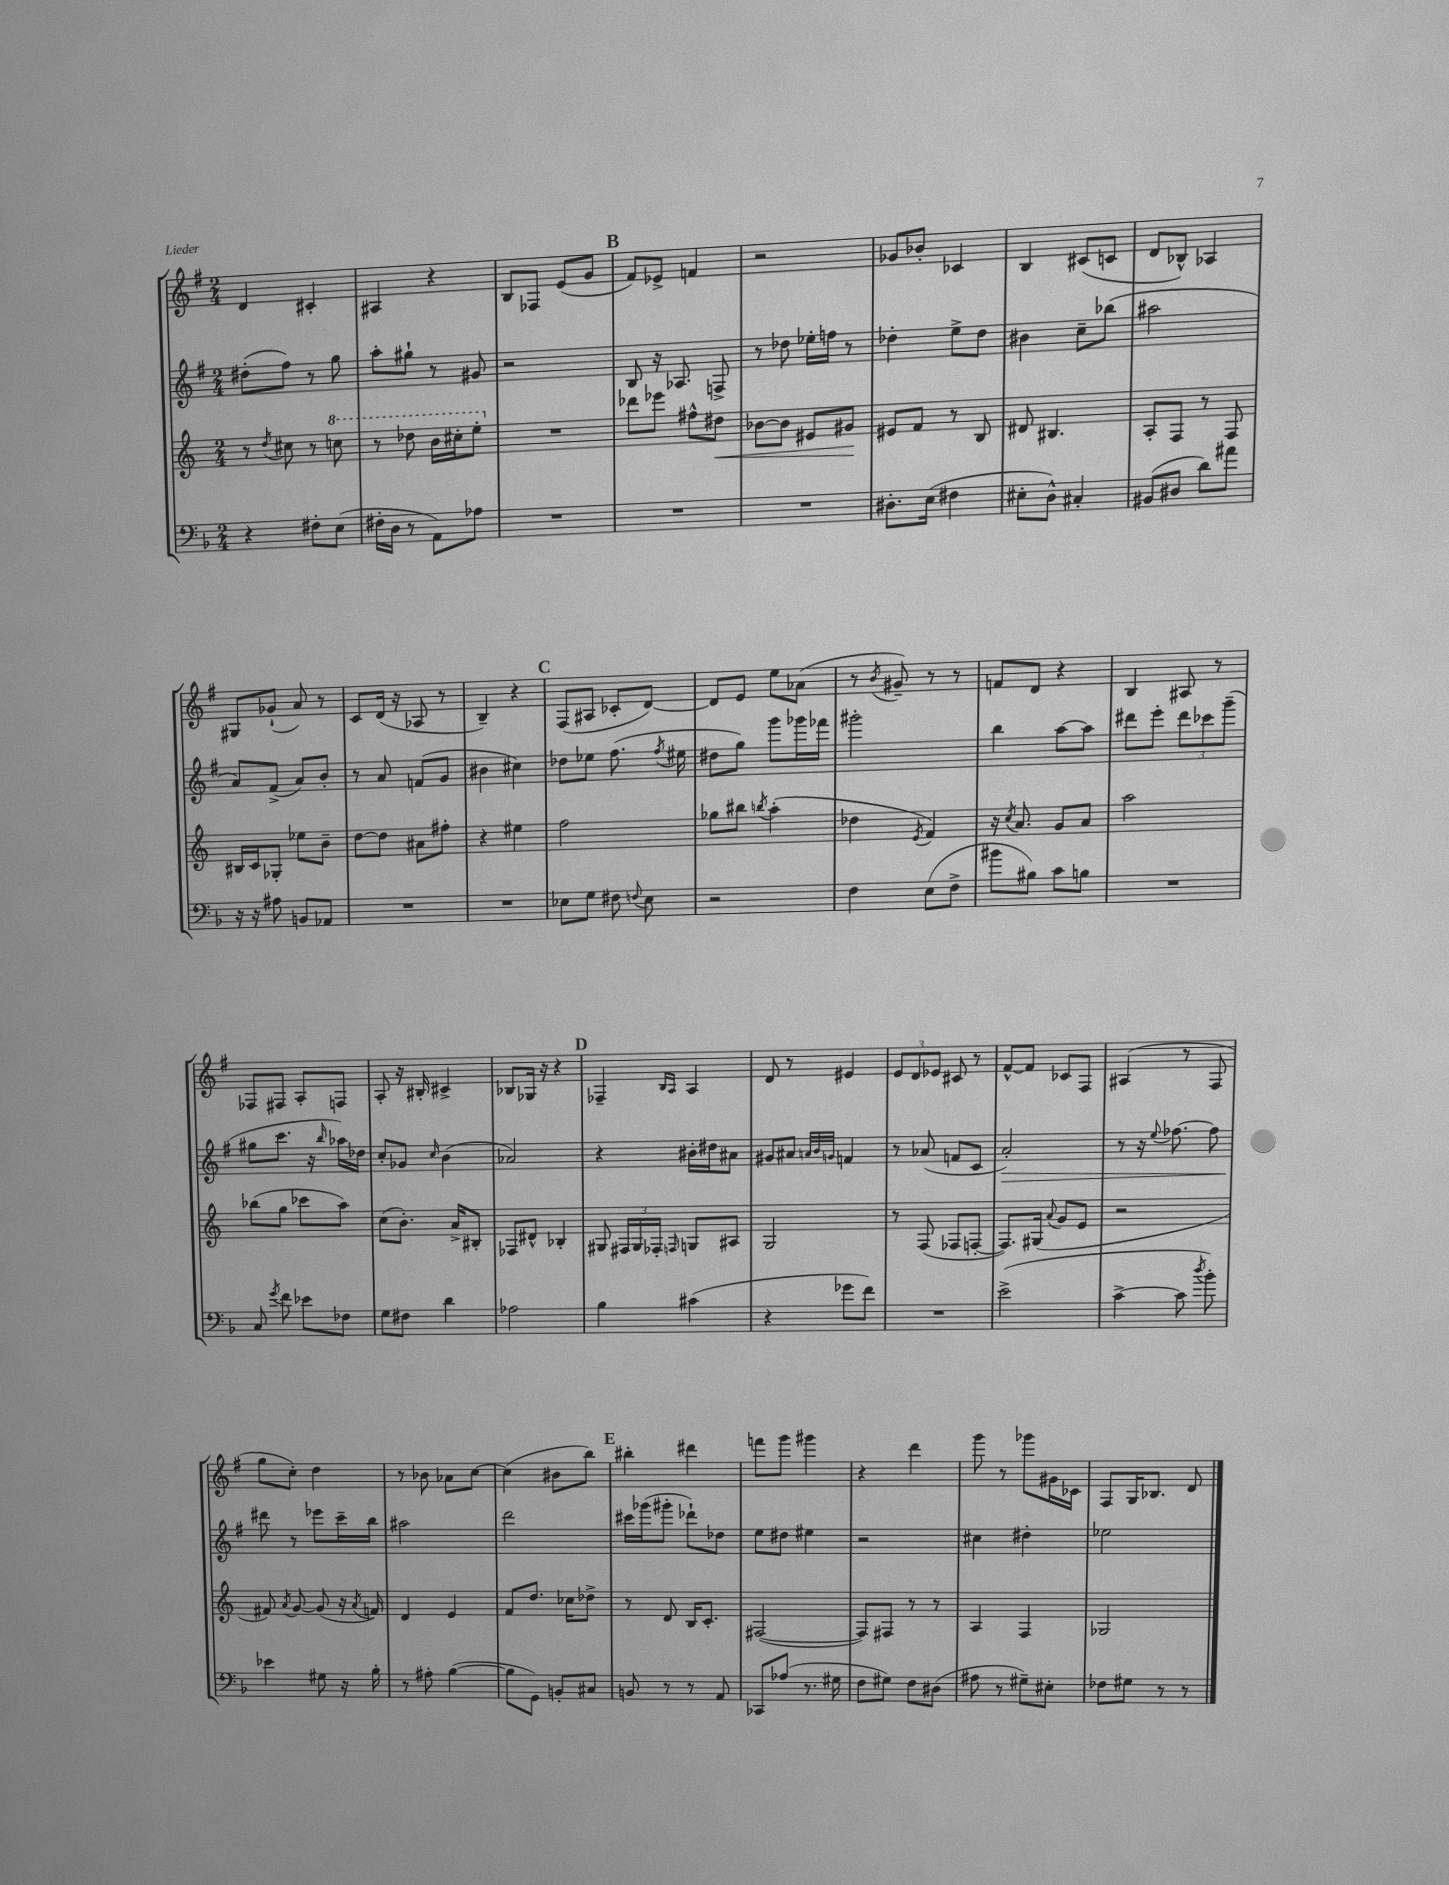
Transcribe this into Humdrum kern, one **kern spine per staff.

**kern	**kern	**dynam	**kern	**dynam	**kern
*part4	*part3	*part3	*part2	*part2	*part1
*staff4	*staff3	*staff3	*staff2	*staff2	*staff1
*clefF4	*clefG2	*	*clefG2	*	*clefG2
*k[b-]	*k[]	*	*k[f#]	*	*k[f#]
*M2/4	*M2/4	*	*M2/4	*	*M2/4
=10	=10	=10	=10	=10	=10
4r	8r	.	(8dd#X'\L	.	4d/
.	8qdd/	.	.	.	.
.	8cc#X\	.	8ff#\J)	.	.
8F#X'\L	8r	.	8r	.	4c#X'/
*	*8va	*	*	*	*
(8E\J	8cccn\	.	8gg\	.	.
=11	=11	=11	=11	=11	=11
16F#X'\LL	8r	.	8aa'\L	.	4A#X/
16D\JJ	.	.	.	.	.
8r	8ddd-X\	.	8gg#X`\J	.	.
8AA\L)	16bb\LL	.	8r	.	4r
.	16ccc#X'\J	.	.	.	.
8A-X\J	8eee'\J	.	8g#X/	.	.
=12	=12	=12	=12	=12	=12
*	*X8va	*	*	*	*
2r	2r	.	2r	.	8B/L
.	.	.	.	.	8F-X/J
.	.	.	.	.	(8e/L
.	.	.	.	.	8g/J
!!LO:REH:place=s1:t=B
=13	=13	=13	=13	=13	=13
2r	8ddd-X\L	.	8B/	.	8f#/L)
.	8eee-X\J	.	16r	.	8e-X^/J
.	.	.	8.A-X/	.	.
.	8ff#X^^\L	.	.	.	4fn/
!	!	!LO:HP:b	!	!	!
.	8dd#X\J	<	8Fn^/	.	.
=14	=14	=14	=14	=14	=14
2r	[8b-X\L	.	8r	.	2r
.	8b-\J]	.	8dd-X\	.	.
.	8e#X/L	.	16ee-X'\LL	.	.
.	.	.	16ffn\JJ	.	.
.	8g#X/J	.	8r	.	.
.	.	[	.	.	.
=15	=15	=15	=15	=15	=15
8.D#X'\L	8e#X/L	.	4dd-X'\	.	8g-X/L
.	8f/J	.	.	.	8b-X'/J
(16E\Jk	.	.	.	.	.
4F#X\	8r	.	8ee^\L	.	4c-X/
.	8B/	.	8dd-\J	.	.
=16	=16	=16	=16	=16	=16
8E#X'\L	8d#X/	.	4b#X\	.	4B/
8D^^\J)	4.B#X/	.	.	.	.
4C#X'/	.	.	8cc~\L	.	(8c#X/L
.	.	.	(8bb-X\J	.	8cn/J
=17	=17	=17	=17	=17	=17
(8BB#X/L	8A'/L	.	2aa#X\	.	8d/L
8D#X/J	8F/J	.	.	.	8B-X^^/J)
8d\L)	8r	.	.	.	4A-X/
8a#X\J	8F/	.	.	.	.
!!LO:LB:g=z
=18	=18	=18	=18	=18	=18
16r	16B#X/LL	.	8a/L)	.	8G#X/L
16r	16c/J	.	.	.	.
8A#X\	8G-X'/J	.	(8f#^/J	.	(8g-X`/J
8BBn/L	8ee-X\L	.	8a/L)	.	8a/)
8AA-X/J	8b~\J	.	8b'/J	.	8r
=19	=19	=19	=19	=19	=19
2r	[8dd\L	.	8r	.	8c/L
.	8dd\J]	.	8a/	.	(16d/Jk
.	.	.	.	.	16r
.	8a#X\L	.	(8fn/L	.	8A-X/
.	8ff#X'\J	.	8g/J	.	8r
=20	=20	=20	=20	=20	=20
2r	4r	.	4b#X\	.	4B~/)
.	4ee#X\	.	4cc#X\)	.	4r
!!LO:REH:place=s1:t=C
=21	=21	=21	=21	=21	=21
8E-X\L	2ff\	.	8dd-X\L	.	(8F#/L
8G\J	.	.	8ee-X\J	.	8A#X/J
8F#X\	.	.	(8.ff#\	.	8c-X'/L
8qqFn/	.	.	.	.	.
8E-\	.	.	.	.	[8d/J)
.	.	.	8qff#/	.	.
.	.	.	16ee#X\	.	.
=22	=22	=22	=22	=22	=22
2r	8gg-X\L	.	8dd#X\L	.	8d/L]
.	8bb#X\J	.	8gg\J)	.	8e/J
.	8qbbn/	.	.	.	.
.	(4aa'\	.	8ggg\L	.	8ee\L
.	.	.	16ggg-X\L	.	(8a-X\J
.	.	.	16fff-X\JJ	.	.
=23	=23	=23	=23	=23	=23
4F\	4dd-X\	.	2ggg#X'\	.	8r
.	.	.	.	.	8qb/
.	.	.	.	.	8g#X~/)
.	8qe/	.	.	.	.
(8E\L	4f/)	.	.	.	8r
8F^\J	.	.	.	.	8r
=24	=24	=24	=24	=24	=24
8b#X\L	16r	.	4bb\	.	8fn/L
.	8qcc/	.	.	.	.
.	8.a/	.	.	.	.
8B#X\J)	.	.	.	.	8d/J
8c\L	8g/L	.	[8aa\L	.	4r
8Bn\J	8a/J	.	8aa\J]	.	.
=25	=25	=25	=25	=25	=25
2r	2aa\	.	8ddd#X\L	.	4B/
.	.	.	8eee'\J	.	.
.	.	.	12ddd#\L	.	8A#X/
.	.	.	12ccc-X\	.	.
.	.	.	.	.	8r
.	.	.	(12ggg~\J	.	.
!!LO:LB:g=z
=26	=26	=26	=26	=26	=26
8C/	(8bb-X\L	.	8gg#X\L	.	8F-X/L
8qg/	.	.	.	.	.
8f\	8gg\J	.	8.ccc\J	.	8F#X/J
8e-X\L	8ccc-X\L	.	.	.	8A'/L
.	.	.	16r	.	.
.	.	.	16qqbb/	.	.
8F-X\J	8aa\J)	.	16aa-X\LL)	.	8Fn/J
.	.	.	16dd-X\JJ	.	.
=27	=27	=27	=27	=27	=27
8G\L	(8cc\L	.	8cc'/L	.	8A'/
8F#X\J	8.b'\J)	.	8g-X/J	.	16r
.	.	.	.	.	16B#X'/
.	.	.	16qqcc/	.	.
4d\	.	.	(4b\	.	4c#X^/
.	16a^/KL	.	.	.	.
.	8B#X'/J	.	.	.	.
=28	=28	=28	=28	=28	=28
2A-X\	8F-X/L	.	2a-X/)	.	8B-X/L
.	8d#X^^/J	.	.	.	16G-X/Jk
.	.	.	.	.	16r
.	4B-X'/	.	.	.	4r
!!LO:REH:place=s1:t=D
=29	=29	=29	=29	=29	=29
4B-\	8G#X/	.	4r	.	4F-X~/
.	24F#X/LL	.	.	.	.
.	24G#/	.	.	.	.
.	24F-X'/JJ	.	.	.	.
.	.	.	.	.	16qqB/LL
.	16qqFn/	.	.	.	16qqA/JJ
(4c#X\	8Gn/L	.	16b#X'\LL	.	4A/
.	.	.	16dd#X\J	.	.
.	8A#X/J	.	8a#X\J	.	.
=30	=30	=30	=30	=30	=30
4r	2G/	.	8g#X/L	.	8d/
.	.	.	8a#X/J	.	8r
.	.	.	32qqan/LLL	.	.
.	.	.	32qqb/	.	.
.	.	.	32qqgn/JJJ	.	.
8g-X\L	.	.	4fn/	.	4e#X/
8f\J)	.	.	.	.	.
=31	=31	=31	=31	=31	=31
2r	8r	.	8r	.	12e/L
.	.	.	.	.	12d/
.	(8F/	.	(8a-X/	.	.
.	.	.	.	.	12e-X/J
.	8F-X/L	.	8fn/L	.	8c#X/
.	[8Fn'/J	.	8c/J	.	8r
=32	=32	=32	=32	=32	=32
!	!	!	!	!LO:HP:b	!
(2e^\	8.F/L])	.	2a'/)	>	[8f#^^/L
.	.	.	.	.	8f#/J]
.	(16G#X/Jk	.	.	.	.
.	8qqa/	.	.	.	.
.	8g/L	.	.	.	8c-X/L
.	8e/J	.	.	.	8F#/J
=33	=33	=33	=33	=33	=33
[4c^\	2r	.	8r	.	(4A#X/
.	.	.	16r	.	.
.	.	.	8qqee/	.	.
.	.	.	[8.ff-X\	.	.
8c\]	.	.	.	.	8r
8qdd/	.	.	.	.	.
8b-'\)	.	.	8ff-\]	.	8F#/
!!LO:LB:g=z
=34	=34	=34	=34	=34	=34
4e-X\	8f#X/)	.	8ddd#X\	.	8gg\L
.	8qa/	.	.	.	.
.	[8g/	.	8r	]	8cc'\J)
8G#X\	(8g/]	.	8eee-X\L	.	4dd\
16r	16r	.	16ccc~\L	.	.
.	8qa/	.	.	.	.
16B-'\	16fn/)	.	16bb\JJ	.	.
=35	=35	=35	=35	=35	=35
8r	4d/	.	2aa#X\	.	8r
8A#X'\	.	.	.	.	8b-X\
([4B-\	4e/	.	.	.	8a-X\L
.	.	.	.	.	[8cc\J
=36	=36	=36	=36	=36	=36
8B-\L]	8f/L	.	2ddd\	.	(4cc\]
8GG\J)	8.dd/J	.	.	.	.
8BBn'/L	.	.	.	.	8b#X\L
.	16cc-X\KL	.	.	.	.
8C#X/J	8dd-X^\J	.	.	.	8bb\J)
!!LO:REH:place=s1:t=E
=37	=37	=37	=37	=37	=37
8BBn/	8r	.	16ccc#X\LL	.	4bb#X'\
.	.	.	(16ggg-X\J	.	.
8r	8d/	.	8ggg#X'\J	.	.
8r	16B/KL	.	8ddd-X`\L)	.	4ddd#X\
.	8.c'/J	.	.	.	.
8AA/	.	.	8dd-X\J	.	.
=38	=38	=38	=38	=38	=38
8CC-X/L	([2F#X/	.	8ee\L	.	8fffn\L
(8A-X/J	.	.	8dd#X\J	.	8ggg\J
8.r	.	.	4ee#X\	.	4ggg#X\
16G#X\	.	.	.	.	.
=39	=39	=39	=39	=39	=39
8F\L	8F#/L])	.	2r	.	4r
8G#X\J)	8F#X/J	.	.	.	.
8F\L	8r	.	.	.	4ddd\
(8D#X\J	8r	.	.	.	.
=40	=40	=40	=40	=40	=40
8A#X\	4A/	.	4cc#X\	.	8ggg\
8r	.	.	.	.	8r
8G#X~\L)	4F/	.	4dd#X'\	.	8ggg-X\L
8E#X'\J	.	.	.	.	16g#X\L
.	.	.	.	.	16c-X\JJ
=41	=41	=41	=41	=41	=41
8F-X\L	2G-X/	.	2ee-X\	.	8F#/L
8G#X\J	.	.	.	.	16G/K
.	.	.	.	.	8.B-X/J
8r	.	.	.	.	.
8r	.	.	.	.	8d/
==	==	==	==	==	==
*-	*-	*-	*-	*-	*-
